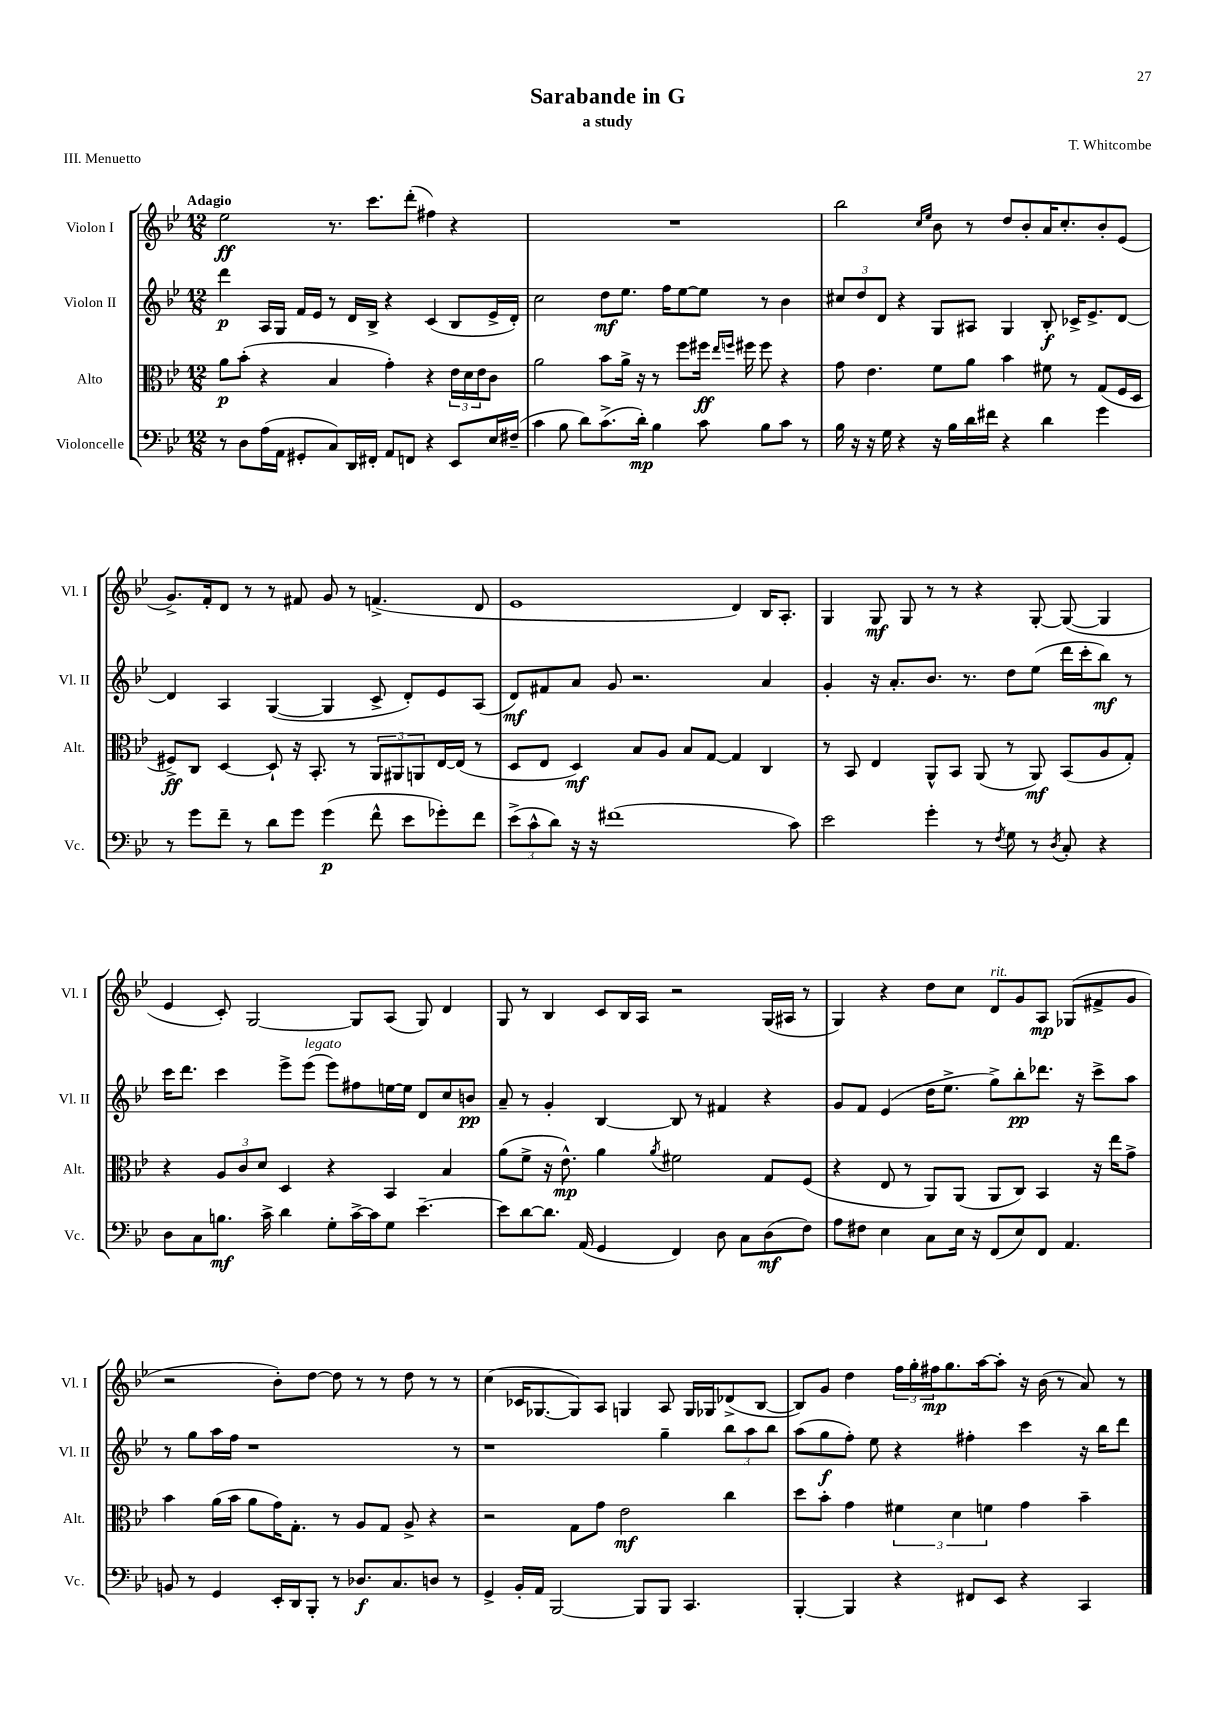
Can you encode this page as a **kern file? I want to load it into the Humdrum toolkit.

**kern	**dynam	**kern	**dynam	**kern	**dynam	**kern	**dynam
*part4	*part4	*part3	*part3	*part2	*part2	*part1	*part1
*staff4	*staff4	*staff3	*staff3	*staff2	*staff2	*staff1	*staff1
*I"Violoncelle	*	*I"Alto	*	*I"Violon II	*	*I"Violon I	*
*I'Vc.	*	*I'Alt.	*	*I'Vl. II	*	*I'Vl. I	*
*clefF4	*	*clefC3	*	*clefG2	*	*clefG2	*
*k[b-e-]	*	*k[b-e-]	*	*k[b-e-]	*	*k[b-e-]	*
*M12/8	*	*M12/8	*	*M12/8	*	*M12/8	*
=1	=1	=1	=1	=1	=1	=1	=1
!	!	!	!	!	!	!LO:TX:a:B:t=Adagio	!
8r	.	8a\L	p	4ddd\	p	2ee-\	ff
8D\L	.	(8b-'\J	.	.	.	.	.
(16A\L	.	4r	.	16A/LL	.	.	.
16AA\JJ	.	.	.	16G/JJ	.	.	.
8GG#X'/L	.	.	.	16f/LL	.	.	.
.	.	.	.	16e-/JJ	.	.	.
8C/)	.	4B-/	.	8r	.	8.r	.
16DD/L	.	.	.	16d/LL	.	.	.
16FF#X'/JJ	.	.	.	16B-^/JJ	.	8.ccc\L	.
8AA/L	.	4g'\)	.	4r	.	.	.
8FFn/J	.	.	.	.	.	(8ddd'\J	.
4r	.	4r	.	(4c/	.	4ff#X\)	.
8EE-/L	.	24e-\LL	.	8B-/L	.	4r	.
.	.	24d\	.	.	.	.	.
.	.	24e-\J	.	.	.	.	.
16E-/L	.	8c\J	.	16e-^/L	.	.	.
(16F#X~/JJ	.	.	.	16d'/JJ)	.	.	.
=2	=2	=2	=2	=2	=2	=2	=2
4c\	.	2a\	.	2cc\	.	1.r	.
8B-\	.	.	.	.	.	.	.
8d\L)	.	.	.	.	.	.	.
(8.c^\	.	8b-\L	.	8dd\L	mf	.	.
.	.	16a^\Jk	.	8.ee-\J	.	.	.
16d'\Jk)	mp	16r	.	.	.	.	.
4B-\	.	8r	.	.	.	.	.
.	.	.	.	16ff\KL	.	.	.
.	.	8ff\L	.	[8ee-\	.	.	.
8c\	.	16ff#X\Jk	ff	8ee-\J]	.	.	.
.	.	16qqee-/LL	.	.	.	.	.
.	.	16qqffn/JJ	.	.	.	.	.
.	.	16ff#X\	.	.	.	.	.
8B-\L	.	8ff#\	.	8r	.	.	.
8c\J	.	4r	.	4b-\	.	.	.
8r	.	.	.	.	.	.	.
=3	=3	=3	=3	=3	=3	=3	=3
16B-\	.	8g\	.	12cc#X/L	.	2bb-\	.
16r	.	.	.	.	.	.	.
.	.	.	.	12dd/	.	.	.
16r	.	4.e-\	.	.	.	.	.
.	.	.	.	12d/J	.	.	.
16G\	.	.	.	.	.	.	.
4r	.	.	.	4r	.	.	.
.	.	.	.	.	.	16qqcc/LL	.
.	.	.	.	.	.	16qqee-/JJ	.
16r	.	8f\L	.	8G/L	.	8b-\	.
16B-\LL	.	.	.	.	.	.	.
16d\	.	8a\J	.	8A#X/J	.	8r	.
16f#X\JJ	.	.	.	.	.	.	.
4r	.	4b-\	.	4G/	.	8dd/L	.
.	.	.	.	.	.	8b-'/	.
4d\	.	8f#X\	.	8B-'/	f	16a/K	.
.	.	.	.	.	.	8.cc'/	.
.	.	8r	.	16c-X^/KL	.	.	.
.	.	.	.	8.e-^/	.	.	.
4g\	.	(8G/L	.	.	.	8b-'/	.
.	.	16F/L	.	[8d/J	.	(8e-/J	.
.	.	16D/JJ	.	.	.	.	.
!!LO:LB:g=z
=4	=4	=4	=4	=4	=4	=4	=4
8r	.	8F#X^/L)	ff	4d/]	.	8.g^/L)	.
8g\L	.	8C/J	.	.	.	.	.
.	.	.	.	.	.	16f'/k	.
8f~\J	.	[4D/	.	4A/	.	8d/J	.
8r	.	.	.	.	.	8r	.
8d\L	.	8D`/]	.	([4G/	.	8r	.
8g\J	.	16r	.	.	.	8f#X/	.
.	.	8.BB-'/	.	.	.	.	.
(4g\	p	.	.	4G/]	.	8g/	.
.	.	8r	.	.	.	8r	.
8f^^\	.	12AA/L	.	8c^/	.	(4.fn^/	.
.	.	12AA#X/	.	.	.	.	.
8e-\L	.	.	.	8d'/L)	.	.	.
.	.	12AAn/	.	.	.	.	.
8g-X'\)	.	[16E-/L	.	8e-/	.	.	.
.	.	(16E-/JJ]	.	.	.	.	.
8f\J	.	8r	.	(8A/J	.	8d/	.
=5	=5	=5	=5	=5	=5	=5	=5
(12e-^\L	.	8D/L	.	8d/L)	mf	1e-	.
12c^^\	.	.	.	.	.	.	.
.	.	8E-/J	.	8f#X/	.	.	.
12d\J)	.	.	.	.	.	.	.
16r	.	4D/)	mf	8a/J	.	.	.
16r	.	.	.	.	.	.	.
(1f#X	.	.	.	8g/	.	.	.
.	.	8B-/L	.	2.r	.	.	.
.	.	8A/J	.	.	.	.	.
.	.	8B-/L	.	.	.	.	.
.	.	[8G/J	.	.	.	.	.
.	.	4G/]	.	.	.	4d/)	.
.	.	4C/	.	4a/	.	16B-/KL	.
.	.	.	.	.	.	8.A'/J	.
8c\)	.	.	.	.	.	.	.
=6	=6	=6	=6	=6	=6	=6	=6
2e-\	.	8r	.	4g'/	.	4G/	.
.	.	8BB-/	.	.	.	.	.
.	.	4E-/	.	16r	.	8G/	mf
.	.	.	.	8.a'/L	.	.	.
.	.	.	.	.	.	8G/	.
4g'\	.	8AA^^/L	.	8.b-/J	.	8r	.
.	.	8BB-/J	.	.	.	8r	.
.	.	.	.	8.r	.	.	.
8r	.	(8AA/	.	.	.	4r	.
8qF/	.	.	.	.	.	.	.
8G\	.	8r	.	8dd\L	.	.	.
8r	.	8AA/)	mf	(8ee-\J	.	[8G'/	.
8qD/	.	.	.	.	.	.	.
8C'/	.	(8BB-/L	.	16ddd\LL	.	(8G/_	.
.	.	.	.	16ccc'\J	.	.	.
4r	.	8A/	.	8bb-\J)	mf	4G/]	.
.	.	8G'/J)	.	8r	.	.	.
!!LO:LB:g=z
=7	=7	=7	=7	=7	=7	=7	=7
8D\L	.	4r	.	16ccc\KL	.	4e-/	.
.	.	.	.	8.ddd\J	.	.	.
8C\	.	.	.	.	.	.	.
8.Bn\J	mf	12A/L	.	4ccc\	.	8c'/)	.
.	.	12c/	.	.	.	.	.
.	.	.	.	.	.	[2G/	.
.	.	12d/J	.	.	.	.	.
16c^\	.	.	.	.	.	.	.
4d\	.	4D/	.	8eee-^\L	.	.	.
!	!	!	!	!LO:TX:a:i:t=legato	!	!	!
.	.	.	.	(8eee-\J	.	.	.
8G'\L	.	4r	.	8eee-\L)	.	.	.
[16c^\L	.	.	.	8ff#X\	.	8G/L]	.
16c\J]	.	.	.	.	.	.	.
8G\J	.	4BB-/	.	[16een\L	.	(8A/J	.
.	.	.	.	16ee\JJ]	.	.	.
[4.e-~\	.	.	.	8d/L	.	8G/)	.
.	.	4B-/	.	8cc/	.	4d/	.
.	.	.	.	8bn/J	pp	.	.
=8	=8	=8	=8	=8	=8	=8	=8
8e-\L]	.	(8a\L	.	8a~/	.	8G/	.
[8d\	.	8f^\J	.	8r	.	8r	.
8.d\J]	.	16r	.	4g'/	.	4B-/	.
.	.	8.e-^^\)	mp	.	.	.	.
(16AA/	.	.	.	.	.	.	.
4GG/	.	4a\	.	[4B-/	.	8c/L	.
.	.	.	.	.	.	16B-/L	.
.	.	.	.	.	.	16A/JJ	.
.	.	8qa/	.	.	.	.	.
4FF/)	.	2f#X\	.	8B-/]	.	2r	.
.	.	.	.	8r	.	.	.
8D\	.	.	.	4f#X/	.	.	.
8C\L	.	.	.	.	.	.	.
(8D\	mf	8G/L	.	4r	.	(16G/LL	.
.	.	.	.	.	.	16A#X/JJ	.
8F\J)	.	(8F/J	.	.	.	8r	.
=9	=9	=9	=9	=9	=9	=9	=9
8A\L	.	4r	.	8g/L	.	4G/)	.
8F#X\J	.	.	.	8f/J	.	.	.
4E-\	.	8E-/	.	(4e-/	.	4r	.
.	.	8r	.	.	.	.	.
8C\L	.	8AA/L)	.	16dd\KL	.	8dd\L	.
.	.	.	.	8.ee-^\J	.	.	.
16E-\Jk	.	(8AA/J	.	.	.	8cc\J	.
16r	.	.	.	.	.	.	.
!	!	!	!	!	!	!LO:TX:a:i:t=rit.	!
(8FF/L	.	8AA/L	.	8gg^\L)	.	8d/L	.
8E-/)	.	8C/J)	.	8bb-'\	pp	8g/	.
8FF/J	.	4BB-/	.	8.ddd-X\J	.	8A/J	mp
4.AA/	.	.	.	.	.	(8G-X/L	.
.	.	.	.	16r	.	.	.
.	.	16r	.	8ccc^\L	.	8f#X^/	.
.	.	16ee-\KL	.	.	.	.	.
.	.	8g^\J	.	8aa\J	.	8g/J	.
!!LO:LB:g=z
=10	=10	=10	=10	=10	=10	=10	=10
8BBn/	.	4b-\	.	8r	.	2r	.
8r	.	.	.	8gg\L	.	.	.
4GG/	.	(16a\LL	.	16aa\L	.	.	.
.	.	16b-\JJ	.	16ff\JJ	.	.	.
.	.	8a\L	.	1r	.	.	.
16EE-'/LL	.	16g\K)	.	.	.	8b-'\L)	.
16DD/J	.	8.G'\J	.	.	.	.	.
8BBB-'/J	.	.	.	.	.	[8dd\J	.
8r	.	8r	.	.	.	8dd\]	.
8.D-X/L	f	8A/L	.	.	.	8r	.
.	.	8G/J	.	.	.	8r	.
8.C/	.	.	.	.	.	.	.
.	.	8A^/	.	.	.	8dd\	.
8Dn/J	.	4r	.	.	.	8r	.
8r	.	.	.	8r	.	8r	.
=11	=11	=11	=11	=11	=11	=11	=11
4GG^/	.	2r	.	1r	.	(4cc\	.
16BB-'/LL	.	.	.	.	.	16c-X/KL	.
16AA/JJ	.	.	.	.	.	[8.G-X/	.
[2BBB-/	.	.	.	.	.	.	.
.	.	8G\L	.	.	.	8G-/])	.
.	.	8g\J	.	.	.	8A/J	.
.	.	2e-\	mf	.	.	4Gn/	.
8BBB-/L]	.	.	.	.	.	.	.
8BBB-/J	.	.	.	4gg~\	.	8A/	.
4.CC/	.	.	.	.	.	16G/LL	.
.	.	.	.	.	.	16G-X/J	.
.	.	4cc\	.	12bb-\L	.	(8d-X^/	.
.	.	.	.	12aa\	.	.	.
.	.	.	.	.	.	[8B-/J	.
.	.	.	.	12bb-\J	.	.	.
=12	=12	=12	=12	=12	=12	=12	=12
[4BBB-'/	.	8dd\L	.	(8aa\L	.	8B-/L])	.
.	.	8b-'\J	.	8gg\	f	8g/J	.
4BBB-/]	.	4g\	.	8ff'\J)	.	4dd\	.
.	.	.	.	8ee-\	.	.	.
4r	.	6f#X\	.	4r	.	24ff\LL	.
.	.	.	.	.	.	24gg'\	.
.	.	.	.	.	.	24ff#X\J	mp
.	.	.	.	.	.	8.gg\	.
.	.	6d\	.	.	.	.	.
8FF#X/L	.	.	.	4ff#X'\	.	.	.
.	.	.	.	.	.	[16aa\k	.
.	.	6fn\	.	.	.	.	.
8EE-/J	.	.	.	.	.	8aa'\J]	.
4r	.	4g\	.	4ccc\	.	16r	.
.	.	.	.	.	.	(16b-\	.
.	.	.	.	.	.	8r	.
4CC/	.	4b-~\	.	16r	.	8a/)	.
.	.	.	.	16bb-\KL	.	.	.
.	.	.	.	8ddd\J	.	8r	.
==	==	==	==	==	==	==	==
*-	*-	*-	*-	*-	*-	*-	*-
